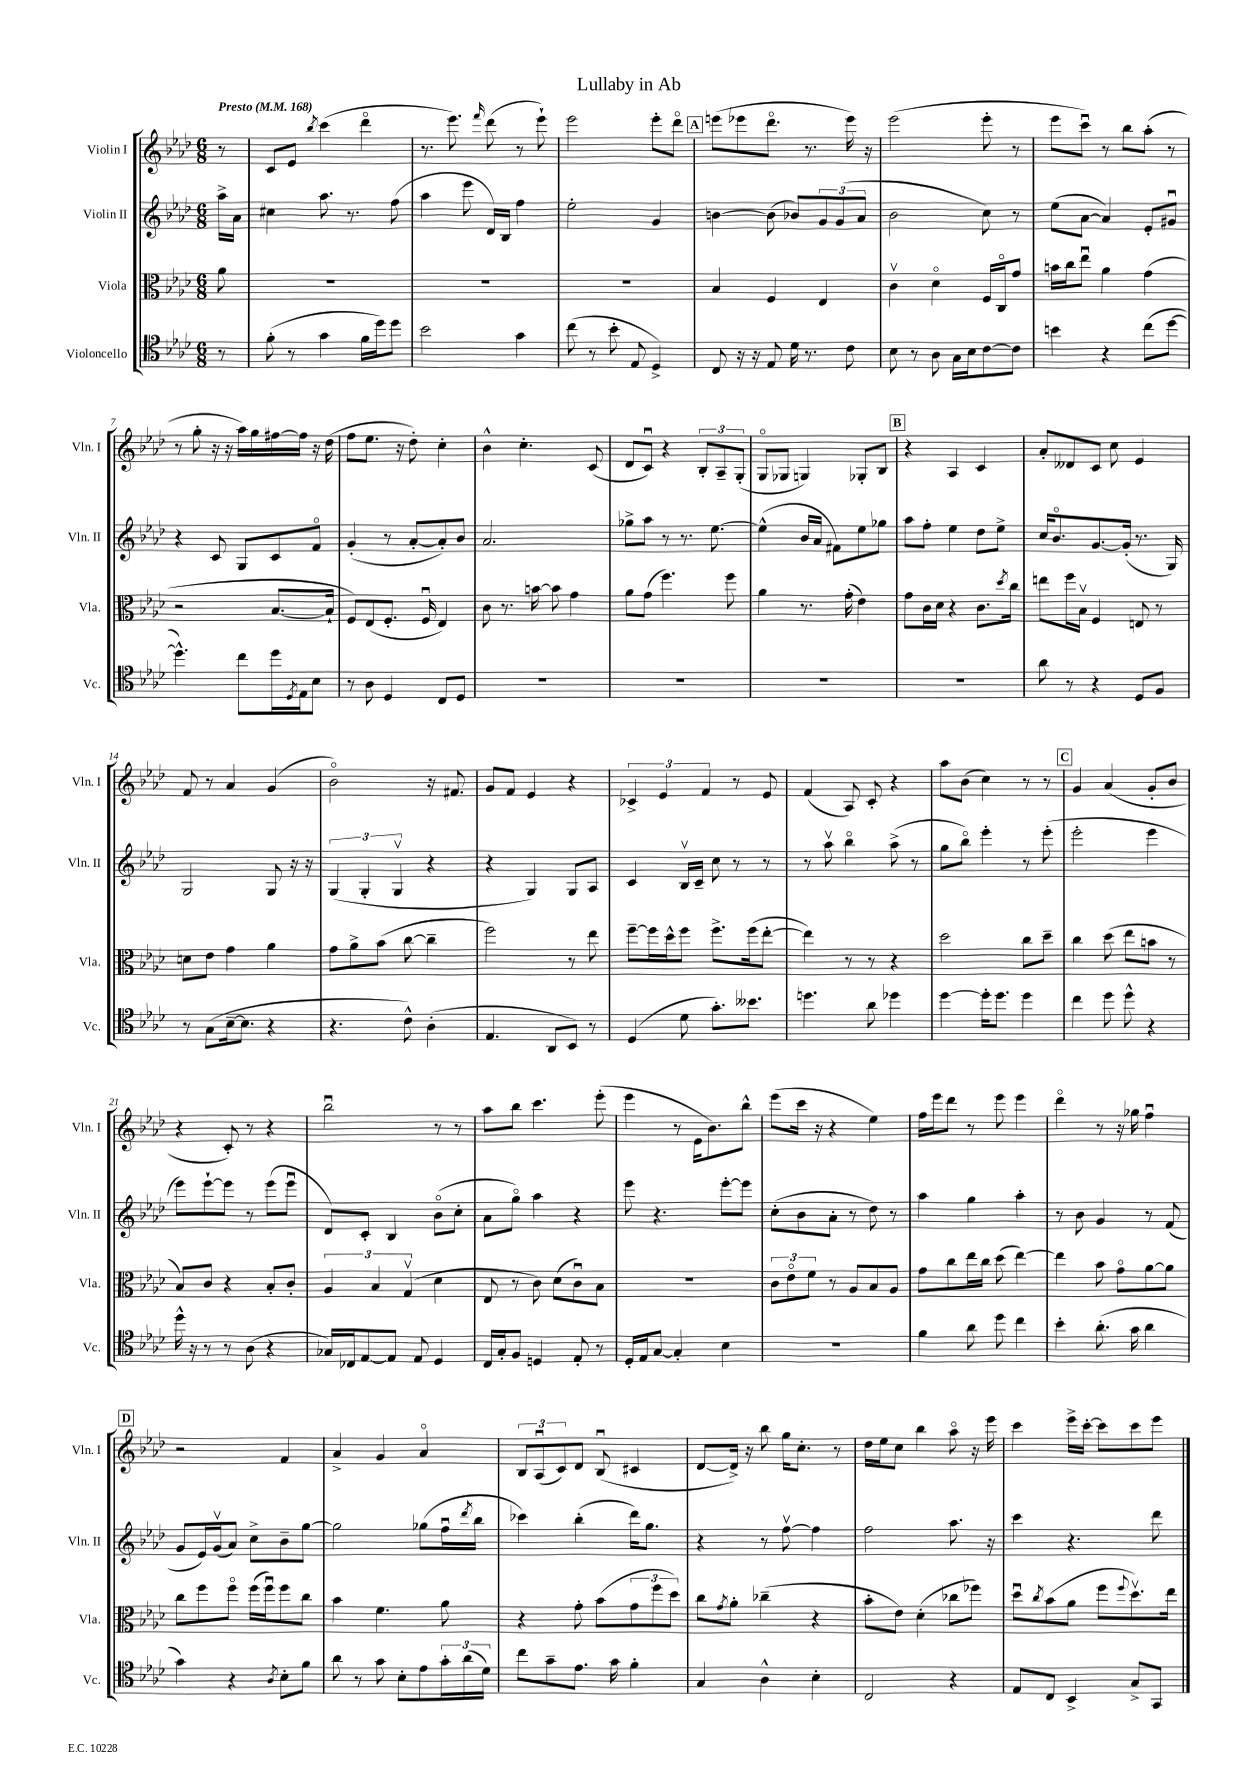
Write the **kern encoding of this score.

**kern	**kern	**kern	**kern
*staff4	*staff3	*staff2	*staff1
*clefC4	*clefC3	*clefG2	*clefG2
*k[b-e-a-d-]	*k[b-e-a-d-]	*k[b-e-a-d-]	*k[b-e-a-d-]
*M6/8	*M6/8	*M6/8	*M6/8
*MM168	*MM168	*MM168	*MM168
8r	8a-	16aa-^	8r
.	.	16a-	.
=	=	=	=
(8f'	2.r	4cc#	8c
8r	.	.	8e-
.	.	.	8qbb-
4g	.	8.aa-	(4ccc
.	.	8.r	.
16f	.	.	4ddd-o
16dd-)	.	.	.
8dd-	.	(8ff	.
=	=	=	=
2b-	2.r	4aa-	8.r
.	.	.	8.eee-)
.	.	8eee-	.
.	.	.	16qqfff
.	.	16d-)	(8ddd-
.	.	16B-	.
4g	.	4ff	8r
.	.	.	8eee-`)
=	=	=	=
(8cc	2.r	2ee-'	2eee-
8r	.	.	.
8b-'	.	.	.
8E-	.	.	.
4D-^)	.	4g	8eee-'
.	.	.	8ddd-o
=	=	=	=
8C	4B-	[4b	(8eee
16r	.	.	8eee-
16r	.	.	.
8E-	4F	(8b]	8.ddd-o
16d-	.	8b-)	.
8.r	.	.	8.r
.	4E-	12g	.
.	.	(12g	.
8c	.	.	16eee-)
.	.	12a-	.
.	.	.	16r
=	=	=	=
8B-	4cv	2b-	(2eee-
8r	.	.	.
8A-	4d-o	.	.
16G	.	.	.
16B-	.	.	.
[8c	16F	8cc)	8eee-'
.	16Co	.	.
8c]	8g	8r	8r
=	=	=	=
4b	16b	(8ee-	8eee-
.	16cc	.	.
.	8ee-u	[8a-	8cccu)
4r	4a-	4a-])	8r
.	.	.	8bb-
(8cc	(4g	8e-'	(8aa-'
[8dd-	.	8g#u	8r
=	=	=	=
4.dd-^^])	2r	4r	8r
.	.	.	8gg'
.	.	8c	16r
.	.	.	16r
8cc	.	8G	16aa-)
.	.	.	16gg
16dd-	[8.B-	8c	[16ff#
8qD-	.	.	.
16E-	.	.	16ff#]
8B-	.	8fo	16r
.	16B-`]	.	(16dd-
=	=	=	=
8r	8F)	(4g'	8ff
8A-	(8E-	.	8.ee-
4D-	8.F'	8r	.
.	.	.	16r
.	.	[8a-'	8dd-')
.	16Fu	.	.
8C	4E-)	8a-'])	4cc'
8D-	.	8b-	.
=	=	=	=
2.r	8c	2.a-	4b-^^
.	8.r	.	.
.	.	.	4.cc'
.	[16b	.	.
.	8b]	.	.
.	4g	.	.
.	.	.	(8c
=	=	=	=
2.r	8a-	8gg-^	8d-
.	(8g	8aa-	8cu)
.	4.ff)	8r	4r
.	.	8.r	.
.	.	.	12B-'
.	.	[8.ee-	.
.	.	.	12A-~
.	8ff	.	.
.	.	.	(12G'
=	=	=	=
2.r	4a-	(4ee-^^]	8Go
.	.	.	8G-
.	8.r	16b-	4G)
.	.	16a-	.
.	.	8f#)	.
.	(16g'	.	.
.	4e-)	8ee-	8G-'
.	.	8gg-	8B-
=	=	=	=
2.r	8g	8aa-	4r
.	16c	8ff'	.
.	16d-	.	.
.	4r	4ee-	4A-
.	8.c	8dd-	4c
.	.	8ee-^	.
.	8qdd-	.	.
.	16cc	.	.
=	=	=	=
8a-	8ee	16cc	8a-'
.	.	8.b-o	.
8r	16ff	.	8d--
.	16B-v	.	.
4r	4F	[8.g	8c
.	.	.	8cc
.	.	(16g']	.
8D-	8E	8.r	4e-
8F	8r	.	.
.	.	16G)	.
=	=	=	=
8r	8d	2G	8f
(8G	8e-	.	8r
[16B-~	4g	.	4a-
8.B-]	.	.	.
4r	4a-	8G	(4g
.	.	16r	.
.	.	16r	.
=	=	=	=
4.r	8g	(6G	2b-o)
.	8a-^	.	.
.	.	6G'	.
.	(8b-	.	.
.	.	6Gv	.
8c^^)	[8cc	.	.
(4A-'	4cc~]	4r	16r
.	.	.	8.f#
=	=	=	=
4.E-	2ff)	4r	8g
.	.	.	8f
.	.	4G)	4e-
8AA-	.	.	.
8BB-)	8r	8G	4r
8r	8ee-	8A-	.
=	=	=	=
(4D-	[8ff~	4c	6c-^
.	16ff]	.	.
.	.	.	6e-
.	16dd-^^	.	.
8d-	8ff	16B-v	.
.	.	16c~	.
.	.	.	6f
8.g')	8.ff^	8cc	.
.	.	8r	8r
8.b--	(16ff	.	.
.	[8ee-'	8r	8e-
=	=	=	=
4.dd	4ee-])	8r	(4f
.	.	8aa-v	.
.	8r	4bb-o	8A-)
8a-	8r	.	8c'
4dd-	4r	(8aa-^	4r
.	.	8r	.
=	=	=	=
[4dd-	2dd-	8gg	8aa-
.	.	8bb-o)	(8b-
16dd-']	.	4eee-'	4cc)
8.dd-	.	.	.
4dd-	8cc	8r	8r
.	8dd-~	(8eee-'	8r
=	=	=	=
4cc	4cc	2eee-'	4g
8dd-	(8dd-	.	(4a-
8dd-^^	8ee-	.	.
4r	8b	4eee-	8g'
.	8r	.	8b-
=	=	=	=
16dd-^^	8B-)	8eee-)	4r
16r	.	.	.
8r	8c	[8eee-`	.
8r	4r	8eee-]	8c')
(8A-	.	8r	8r
4r	8B-'	(8eee-	4r
.	8c'	8eee-u	.
=	=	=	=
16G-)	6A-	8d-)	2bb-u
16C-	.	.	.
[8E-	.	8c'	.
.	6B-	.	.
8E-]	.	4B-	.
.	(6Gv	.	.
8E-	.	.	.
4D-	4d-	(8b-o	8r
.	.	8cc'	8r
=	=	=	=
16C	8E-	8a-	8aa-
16G'	.	.	.
8F	8r	8ggo)	8bb-
4D	8c)	4aa-	4.ccc
.	(8d-	.	.
8E-'	8cu)	4r	.
8r	8B-	.	(8eee-'
=	=	=	=
16D-'	2.r	8eee-	4eee-
16E-	.	.	.
[8G	.	4.r	.
4G']	.	.	8r
.	.	.	16e-
.	.	.	8.b-)
4B-	.	[8eee-'	.
.	.	8eee-]	8bb-^^
=	=	=	=
2.r	12c	(8cc'	(8eee-
.	12e-o	.	.
.	.	8b-	16ccc
.	12f	.	.
.	.	.	16r
.	8r	8a-'	4r
.	8A-	8r	.
.	8B-	8dd-)	4ee-)
.	8A-	8r	.
=	=	=	=
4f	8g	4aa-	16ff
.	.	.	16eee-
.	8cc	.	8ddd-
8a-	16ee-	4gg	8r
.	16cc	.	.
8dd-	(8dd-	.	8eee-
4cc	[4ee-)	4aa-'	4eee-
=	=	=	=
4b-'	4ee-]	8r	4ddd-o
.	.	8b-	.
(8.a-'	8b-	4g	8r
.	8go	.	16r
16g	.	.	16gg-
4a-	[8a-	8r	4ffu
.	8a-]	(8f	.
=	=	=	=
4g)	8cc	8g	2r
.	8ff	16e-)	.
.	.	(16gv	.
4r	8ffo	8a-)	.
.	(16ff	8cc^	.
.	16ffu)	.	.
8qA-	.	.	.
8B-'	8ff	8b-~	4f
8f	8cc	[8gg	.
=	=	=	=
8a-	4b-	2gg]	4a-^
8r	.	.	.
8g	4.f	.	4g
8B-'	.	.	.
8e-	.	(8gg-	4a-o
24g'	8a-	16ffu	.
(24a-	.	.	.
.	.	8qddd-	.
.	.	16bb-	.
24d-)	.	.	.
=	=	=	=
8cc	4r	4ccc-)	12B-
.	.	.	(12A-u
8g~	.	.	.
.	.	.	12c)
8.e-	8g'	(4bb-'	8d-
.	(8b-	.	(8B-u
16g	.	.	.
4f'	12g	16ddd-)	4c#
.	.	8.gg	.
.	12ff	.	.
.	12dd-)	.	.
=	=	=	=
4G	8cc	4r	[8d-
.	8qg	.	.
.	8a-'	.	16d-^])
.	.	.	16r
4A-^^	(4cc-~	8r	8bb-
.	.	[8ffv	16gg
.	.	.	8.cc'
4B-'	4r	4ff]	.
.	.	.	8r
=	=	=	=
2C	8b-'	2ff	16dd-
.	.	.	16ee-
.	8e-)	.	8cc
.	(4d-'	.	4bb-
4r	8cc-	8.aa-	8aa-o
.	8ff-)	.	16r
.	.	16r	16eee-
=	=	=	=
8E-	8dd-u	4ccc	4ccc
.	8qcc	.	.
8C	(8b-	.	.
4BB-^	8a-	4.r	16eee-^
.	.	.	[16ccc'
.	8ff	.	8ccc]
.	8qqff	.	.
8G^	8.dd-v)	.	8ccc
8GG	.	8ddd-	8eee-
.	16ee-	.	.
==	==	==	==
*-	*-	*-	*-
